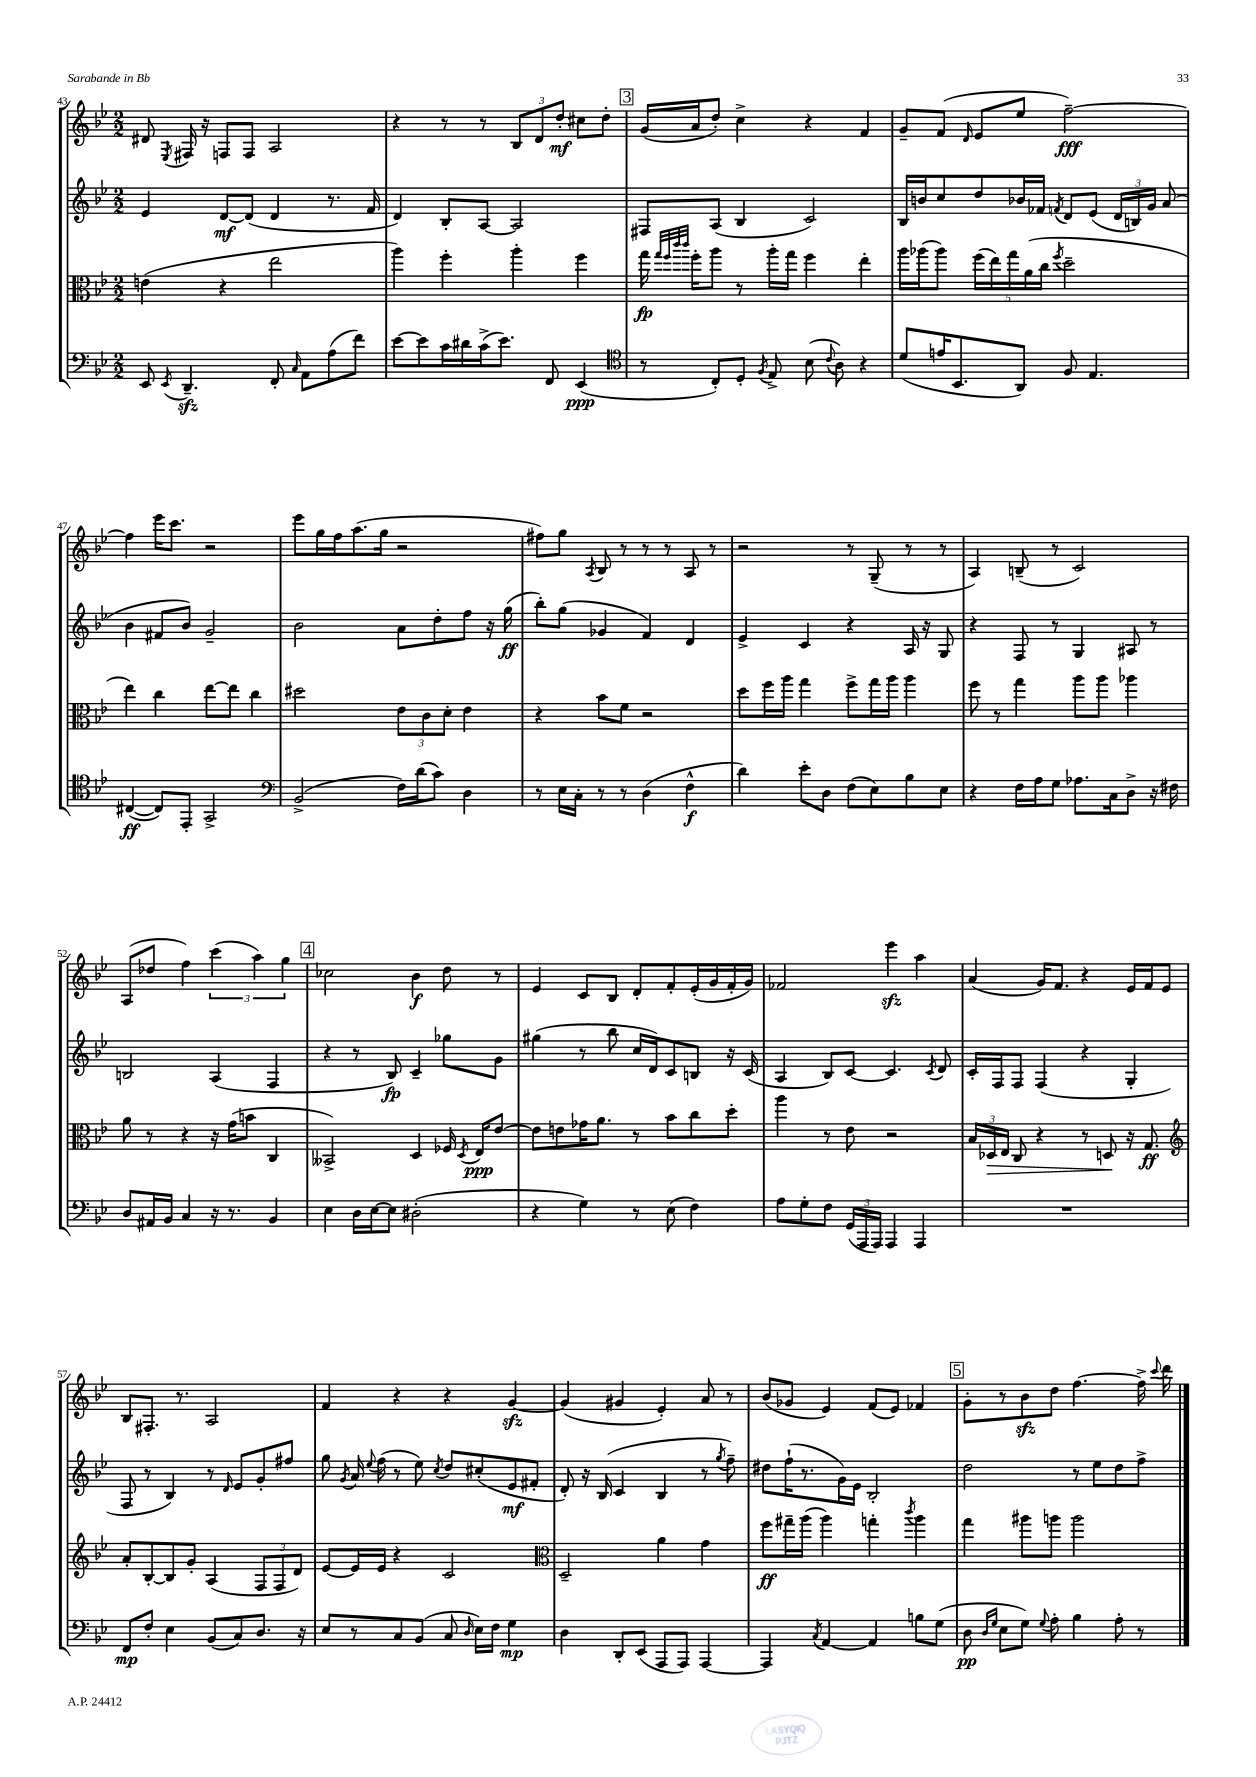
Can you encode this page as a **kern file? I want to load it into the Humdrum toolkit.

**kern	**kern	**kern	**kern
*staff4	*staff3	*staff2	*staff1
*clefF4	*clefC3	*clefG2	*clefG2
*k[b-e-]	*k[b-e-]	*k[b-e-]	*k[b-e-]
*M2/2	*M2/2	*M2/2	*M2/2
8EE-	(4e	4e-	8d#
8qEE-	.	.	8qE-
4.DD~	.	.	16F#
.	.	.	16r
.	4r	[8d	8F
.	.	(8d]	8F
8FF'	2ee-	4d	2A
16qqC	.	.	.
8AA	.	.	.
(8A	.	8.r	.
8f)	.	.	.
.	.	16f	.
=	=	=	=
[8e-	4aa)	4d)	4r
8e-]	.	.	.
16c	4ff'	8B-'	8r
16d#	.	.	.
(16c^	.	[8A	8r
8.e-)	.	.	.
.	4aa'	2A]	12B-
.	.	.	12d
8FF	.	.	.
.	.	.	12dd'
(4EE-	4ff	.	8cc#
.	.	.	8dd'
=	=	=	=
*clefC4	*	*	*
8r	16gg	8F#	(16g
.	32qqgg	.	.
.	32qqff	.	.
.	32qqccc	.	.
.	32qqccc	.	.
.	16ff'	.	16a
8C')	8aa	(8A	8dd')
8D'	8r	4B-	4cc^
8qF	.	.	.
8E-^	16aa'	.	.
.	16gg	.	.
(8B-	4ff	2c)	4r
8qqc	.	.	.
8A)	.	.	.
4r	4ee-'	.	4f
=	=	=	=
(8d	16aa	16B-	8g~
.	(16aa-	16b	.
16e	8aa-)	8cc	(8f
8.BB-	.	.	.
.	.	.	16qqd
.	(20ff	8dd	8e-
.	20ee-)	.	.
.	20gg	.	.
8AA)	.	16b-	8ee-
.	(20a	.	.
.	.	16f-	.
.	20cc	.	.
.	8qff	8qf	.
8F	2dd~	8d	[2ff~)
4.E-	.	(8e-	.
.	.	24d	.
.	.	24B)	.
.	.	24g	.
.	.	(8a	.
=	=	=	=
([4C#	4ee-)	4b-	4ff]
8C#])	4cc	8f#	16eee-
.	.	.	8.ccc
8EE-'	.	8b-)	.
2GG^	[8ee-	2g~	2r
.	8ee-]	.	.
.	4cc	.	.
=	=	=	=
*clefF4	*	*	*
(2BB-^	2dd#	2b-	8eee-
.	.	.	16gg
.	.	.	16ff
.	.	.	(8.aa
.	.	.	16gg
16F)	12e-	8a	2r
(16d	.	.	.
.	12c	.	.
8c)	.	8dd'	.
.	12d'	.	.
4D	4e-	8ff	.
.	.	16r	.
.	.	(16gg	.
=	=	=	=
8r	4r	8bb-')	8ff#)
16E-	.	(8gg	8gg
16C'	.	.	.
.	.	.	8qA
8r	8b-	4g-	8B-
8r	8f	.	8r
(4D	2r	4f)	8r
.	.	.	8r
4F^^	.	4d	8A
.	.	.	8r
=	=	=	=
4d)	8dd	4e-^	2r
.	16ff	.	.
.	16aa	.	.
8e-'	4gg	4c	.
8D	.	.	.
(8F	8ff^	4r	8r
8E-)	16gg	.	(8G~
.	16aa	.	.
8B-	4aa	16A	8r
.	.	16r	.
8E-	.	8G	8r
=	=	=	=
4r	8ff	4r	4A)
.	8r	.	.
16F	4gg	8F	(8B~
16A	.	.	.
8G	.	8r	8r
8.A-	8aa	4G	2c)
.	8aa	.	.
16C	.	.	.
8D^	4aa-	8A#	.
16r	.	8r	.
16F#	.	.	.
=	=	=	=
8D	8a	2B	(8A
16AA#	8r	.	8dd-
16BB-	.	.	.
4C	4r	.	4ff)
16r	16r	(4A	(6ccc
8.r	(16g	.	.
.	8b	.	.
.	.	.	6aa)
4BB-	4C	4F	.
.	.	.	6gg
=	=	=	=
4E-	2BB--^)	4r	2cc-
16D	.	8r	.
[16E-	.	.	.
8E-]	.	8B-)	.
(2D#'	4D	4c~	4b-
.	16F-	8gg-	8dd
.	8qD	.	.
.	16E-	.	.
.	[8e-	8g	8r
=	=	=	=
4r	8e-]	(4gg#	4e-
.	8e	.	.
4G)	16g-	8r	8c
.	8.a	.	.
.	.	8bb-	8B-
8r	8r	16cc	8d'
.	.	16d)	.
(8E-	8b-	8c	8f'
4F)	8cc	8B	(16e-'
.	.	.	16g
.	8dd'	16r	16f'
.	.	(16c	16g)
=	=	=	=
8A	4aa	4A	2f-
8G'	.	.	.
8F	8r	8B-)	.
(24GG	8e-	[8c	.
24AAA	.	.	.
24AAA)	.	.	.
4AAA	2r	4.c]	4eee-
4AAA	.	.	4aa
.	.	8qc	.
.	.	8d	.
=	=	=	=
1r	24B-	16c'	(4a
.	24D-	.	.
.	.	16F	.
.	24E-	.	.
.	8C	8F	.
.	4r	(4F	16g)
.	.	.	8.f
.	8r	4r	4r
.	8D	.	.
.	16r	4G'	16e-
.	8.G	.	16f
.	.	.	8e-
=	=	=	=
*	*clefG2	*	*
8FF	8a'	8F	8B-
8F'	[8B-'	8r	8.F#'
4E-	8B-]	4B-)	.
.	.	.	8.r
.	8g'	.	.
(8BB-	(4A	8r	2A
.	.	16qqd	.
8C)	.	8e-	.
8.D	12F	8g'	.
.	12F	.	.
.	.	8ff#	.
.	12d)	.	.
16r	.	.	.
=	=	=	=
8E-	[8e-	8gg	4f
.	.	8qg	.
8r	16e-]	16a	.
.	.	8qqee-	.
.	16e-	(16ff	.
8C	4r	8r	4r
(8BB-	.	8ee-)	.
.	.	8qcc	.
8C	2c	8dd	4r
16qqD	.	.	.
16E-)	.	(8cc#'	.
16F	.	.	.
4G	.	8e-	[4g
.	.	8f#'	.
=	=	=	=
*	*clefC3	*	*
4D	2D~	8d')	(4g]
.	.	16r	.
.	.	(16B-	.
8DD'	.	4c	4g#
(8EE-	.	.	.
8AAA	4a	4B-	4e-')
8AAA)	.	.	.
[4AAA	4g	8r	8a
.	.	8qgg	.
.	.	8ff~)	8r
=	=	=	=
4AAA]	8ff	8dd#	(8b-
.	16gg#~	(16ff`	8g-
.	(16aa	8.r	.
8qC	.	.	.
[4AA	4aa)	.	4e-)
.	.	16g)	.
.	.	16e-	.
4AA]	4gg'	2B-'	(8f
.	.	.	8e-)
.	8qccc	.	.
8B	4aa	.	4f-
(8G	.	.	.
=	=	=	=
8D	4gg	2dd	8g'
16qqD	.	.	.
16qqG	.	.	.
8E-	.	.	8r
8G)	8aa#	.	8b-
8qqG	.	.	.
8A'	8aa	.	8dd
4B-	2aa	8r	[4.ff
.	.	8ee-	.
8A'	.	8dd	.
8r	.	8ff^	16ff^]
.	.	.	8qqccc
.	.	.	16ddd
==	==	==	==
*-	*-	*-	*-
